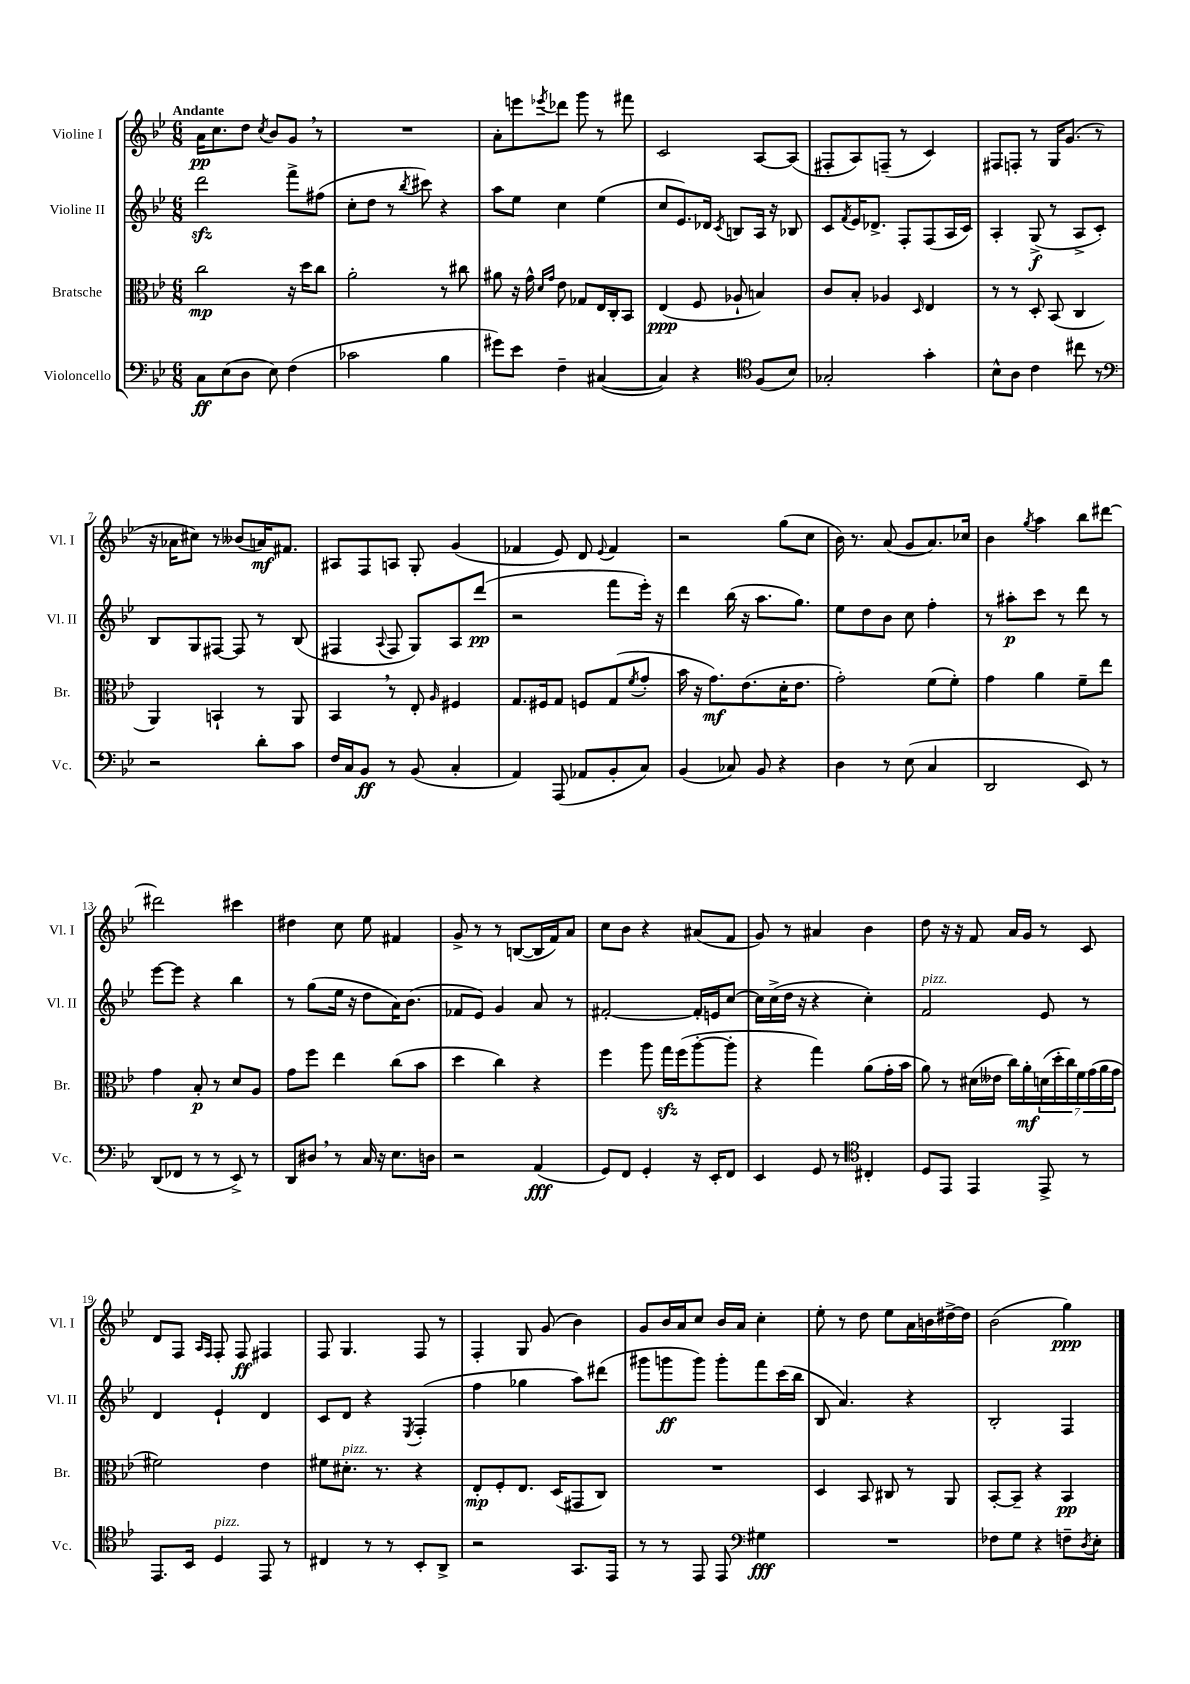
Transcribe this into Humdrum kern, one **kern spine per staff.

**kern	**dynam	**kern	**dynam	**kern	**dynam	**kern	**dynam
*part4	*part4	*part3	*part3	*part2	*part2	*part1	*part1
*staff4	*staff4	*staff3	*staff3	*staff2	*staff2	*staff1	*staff1
*I"Violoncello	*	*I"Bratsche	*	*I"Violine II	*	*I"Violine I	*
*I'Vc.	*	*I'Br.	*	*I'Vl. II	*	*I'Vl. I	*
*clefF4	*	*clefC3	*	*clefG2	*	*clefG2	*
*k[b-e-]	*	*k[b-e-]	*	*k[b-e-]	*	*k[b-e-]	*
*M6/8	*	*M6/8	*	*M6/8	*	*M6/8	*
=1	=1	=1	=1	=1	=1	=1	=1
!	!	!	!	!	!	!LO:TX:a:B:t=Andante	!
8C\L	ff	2cc\	mp	2dddzz\	.	16a\KL	pp
.	.	.	.	.	.	8.cc\	.
(8E-\	.	.	.	.	.	.	.
8D\J	.	.	.	.	.	8dd\J	.
.	.	.	.	.	.	8qcc/	.
8E-\)	.	.	.	.	.	8b-/L	.
(4F\	.	16r	.	8fff^\L	.	8g,/J	.
.	.	16dd\KL	.	.	.	.	.
.	.	8cc\J	.	(8ff#X\J	.	8r	.
=2	=2	=2	=2	=2	=2	=2	=2
2c-X\	.	2a'\	.	8cc'\L	.	2.r	.
.	.	.	.	8dd\J	.	.	.
.	.	.	.	8r	.	.	.
.	.	.	.	8qbb-/	.	.	.
.	.	.	.	8ccc#X\)	.	.	.
4B-\	.	8r	.	4r	.	.	.
.	.	8cc#X\	.	.	.	.	.
=3	=3	=3	=3	=3	=3	=3	=3
8g#X\L)	.	8a#X\	.	8aa\L	.	8a'\L	.
8e-\J	.	16r	.	8ee-\J	.	8eeen\	.
.	.	16g^^\	.	.	.	.	.
.	.	16qqd/LL	.	.	.	.	.
.	.	16qqg/JJ	.	.	.	8qeee-X/	.
4F~\	.	8e-\	.	4cc\	.	8ddd-X\J	.
.	.	8G-X/L	.	.	.	8ggg\	.
([4C#X/	.	16E-/L	.	(4ee-\	.	8r	.
.	.	16C'/J	.	.	.	.	.
.	.	8BB-/J	.	.	.	8fff#X\	.
=4	=4	=4	=4	=4	=4	=4	=4
4C#/])	.	(4E-/	ppp	8cc/L	.	2c/	.
.	.	.	.	8.e-/)	.	.	.
4r	.	8F/	.	.	.	.	.
.	.	.	.	16d-X/Jk	.	.	.
.	.	.	.	8qc/	.	.	.
.	.	8A-X`/	.	8Bn/L	.	.	.
*clefC4	*	*	*	*	*	*	*
(8F/L	.	4Bn/)	.	16A/Jk	.	[8A/L	.
.	.	.	.	16r	.	.	.
8B-/J)	.	.	.	8B-X/	.	(8A/J]	.
=5	=5	=5	=5	=5	=5	=5	=5
2G-X'/	.	8c/L	.	8c/L	.	8F#X'/L	.
.	.	.	.	8qf/	.	.	.
.	.	8B-'/J	.	16e-/K	.	8A/)	.
.	.	.	.	8.d-X^/J	.	.	.
.	.	4A-X/	.	.	.	(8Fn~/J	.
.	.	.	.	8F'/L	.	8r	.
.	.	16qqD/	.	.	.	.	.
4g'\	.	4E-/	.	(8F/	.	4c/)	.
.	.	.	.	16A/L	.	.	.
.	.	.	.	16c/JJ)	.	.	.
=6	=6	=6	=6	=6	=6	=6	=6
8B-^^\L	.	8r	.	4A'/	.	8F#X/L	.
8A\J	.	8r	.	.	.	8Fn'/J	.
4c\	.	8D'/	.	(8G^/	f	8r	.
.	.	(8BB-/	.	8r	.	16G/KL	.
.	.	.	.	.	.	(8.g/J	.
8cc#X\	.	4C/	.	8A^/L	.	.	.
8r	.	.	.	8c'/J)	.	8r	.
!!LO:LB:g=z
=7	=7	=7	=7	=7	=7	=7	=7
*clefF4	*	*	*	*	*	*	*
2r	.	4AA/)	.	8B-/L	.	16r	.
.	.	.	.	.	.	16a-X\KL	.
.	.	.	.	8G/	.	8cc#X\J)	.
.	.	4BBn`/	.	[8F#X/J	.	8r	.
.	.	.	.	8F#/]	.	(8b--X/L	.
8d'\L	.	8r	.	8r	.	16an/K)	mf
.	.	.	.	.	.	8.f#X/J	.
8c\J	.	8AA/	.	(8B-/	.	.	.
=8	=8	=8	=8	=8	=8	=8	=8
16F/LL	.	4BB-,/	.	4F#X/	.	8A#X/L	.
16C/J	.	.	.	.	.	.	.
8BB-/J	ff	.	.	.	.	8F/	.
.	.	.	.	8qqA/	.	.	.
8r	.	8r	.	8F#/	.	8An/J	.
(8BB-/	.	8E-'/	.	8G/L)	.	8G'/	.
.	.	16qqA/	.	.	.	.	.
4C'/	.	4F#X/	.	8A/	.	(4g/	.
.	.	.	.	(8ddd/J	pp	.	.
=9	=9	=9	=9	=9	=9	=9	=9
4AA/)	.	8.G/L	.	2r	.	4f-X/	.
.	.	16F#X/k	.	.	.	.	.
(8AAA/	.	8G/J	.	.	.	8e-/)	.
8AA-X/L	.	8Fn/L	.	.	.	8d/	.
.	.	.	.	.	.	8qqe-/	.
8BB-'/	.	(8G/	.	8fff\L	.	4f-/	.
.	.	8qf/	.	.	.	.	.
8C/J)	.	8g'/J	.	16eee-'\Jk)	.	.	.
.	.	.	.	16r	.	.	.
=10	=10	=10	=10	=10	=10	=10	=10
(4BB-/	.	16b-\	.	4ddd\	.	2r	.
.	.	16r	.	.	.	.	.
.	.	8.g\L)	mf	.	.	.	.
8C-X/)	.	.	.	(16bb-\	.	.	.
.	.	(8.e-\	.	16r	.	.	.
8BB-/	.	.	.	8.aa\L	.	.	.
4r	.	16d'\K	.	.	.	(8gg\L	.
.	.	8.e-\J	.	8.gg\J)	.	.	.
.	.	.	.	.	.	8cc\J	.
=11	=11	=11	=11	=11	=11	=11	=11
4D\	.	2g'\)	.	8ee-\L	.	16b-\)	.
.	.	.	.	.	.	8.r	.
.	.	.	.	8dd\	.	.	.
8r	.	.	.	8b-\J	.	(8a/	.
(8E-\	.	.	.	8cc\	.	8g/L	.
4C/	.	(8f\L	.	4ff'\	.	8.a/)	.
.	.	8f'\J)	.	.	.	.	.
.	.	.	.	.	.	16cc-X/Jk	.
=12	=12	=12	=12	=12	=12	=12	=12
2DD/	.	4g\	.	8r	.	4b-\	.
.	.	.	.	8aa#X'\L	p	.	.
.	.	.	.	.	.	8qgg/	.
.	.	4a\	.	8ccc\J	.	4aa\	.
.	.	.	.	8r	.	.	.
8EE-/)	.	8f~\L	.	8ddd\	.	8bb-\L	.
8r	.	8ee-\J	.	8r	.	[8ddd#X\J	.
!!LO:LB:g=z
=13	=13	=13	=13	=13	=13	=13	=13
(8DD/L	.	4g\	.	[8eee-\L	.	2ddd#X\]	.
8FF-X/J	.	.	.	8eee-\J]	.	.	.
8r	.	8B-'/	p	4r	.	.	.
8r	.	8r	.	.	.	.	.
8EE-^/)	.	8d/L	.	4bb-\	.	4ccc#X\	.
8r	.	8A/J	.	.	.	.	.
=14	=14	=14	=14	=14	=14	=14	=14
8DD/L	.	8g\L	.	8r	.	4dd#X\	.
8D#X,/J	.	8ff\J	.	(8gg\L	.	.	.
8r	.	4ee-\	.	16ee-\Jk	.	8cc\	.
.	.	.	.	16r	.	.	.
16C/	.	.	.	8dd\L	.	8ee-\	.
16r	.	.	.	.	.	.	.
8.E-\L	.	(8cc\L	.	16a\K)	.	4f#X/	.
.	.	.	.	(8.b-\J	.	.	.
.	.	8b-\J	.	.	.	.	.
16Dn\Jk	.	.	.	.	.	.	.
=15	=15	=15	=15	=15	=15	=15	=15
2r	.	4dd\	.	8f-X/L	.	8g^/	.
.	.	.	.	8e-/J)	.	8r	.
.	.	4cc\)	.	4g/	.	8r	.
.	.	.	.	.	.	([8Bn/L	.
(4AA/	fff	4r	.	8a/	.	16B/L]	.
.	.	.	.	.	.	16f/J)	.
.	.	.	.	8r	.	8a/J	.
=16	=16	=16	=16	=16	=16	=16	=16
8GG/L)	.	4ff\	.	[2f#X'/	.	8cc\L	.
8FF/J	.	.	.	.	.	8b-\J	.
4GG'/	.	8aa\	.	.	.	4r	.
.	.	16ggzz\LL	.	.	.	.	.
.	.	(16ff\J	.	.	.	.	.
16r	.	[8aa'\	.	16f#'/LL]	.	(8a#X/L	.
16EE-'/KL	.	.	.	16en/J	.	.	.
8FF/J	.	8aa'\J]	.	[8cc/J	.	8f/J	.
=17	=17	=17	=17	=17	=17	=17	=17
4EE-/	.	4r	.	16cc\LL]	.	8g/)	.
.	.	.	.	(16cc^\	.	.	.
.	.	.	.	16dd\JJ	.	8r	.
.	.	.	.	16r	.	.	.
8GG/	.	4gg\)	.	4r	.	4a#X/	.
8r	.	.	.	.	.	.	.
*clefC4	*	*	*	*	*	*	*
4C#X'/	.	(8a\L	.	4cc'\)	.	4b-\	.
.	.	16g'\L	.	.	.	.	.
.	.	16b-\JJ	.	.	.	.	.
=18	=18	=18	=18	=18	=18	=18	=18
!	!	!	!	!LO:TX:a:i:t=pizz.	!	!	!
8D/L	.	8a\)	.	2f/	.	8dd\	.
8EE-/J	.	8r	.	.	.	16r	.
.	.	.	.	.	.	16r	.
4EE-/	.	(16d#X\LL	.	.	.	8f/	.
.	.	16e--X\JJ	.	.	.	.	.
.	.	16cc\LL)	.	.	.	16a/LL	.
.	.	16a'\	mf	.	.	16g/JJ	.
8EE-^/	.	(28dn\	.	8e-/	.	8r	.
.	.	28dd'\	.	.	.	.	.
.	.	28cc\)	.	.	.	.	.
.	.	28f\	.	.	.	.	.
8r	.	.	.	8r	.	8c/	.
.	.	(28g\	.	.	.	.	.
.	.	28a\	.	.	.	.	.
.	.	28g\JJ	.	.	.	.	.
!!LO:LB:g=z
=19	=19	=19	=19	=19	=19	=19	=19
8.EE-/L	.	2f#X\)	.	4d/	.	8d/L	.
.	.	.	.	.	.	8F/J	.
16BB-/Jk	.	.	.	.	.	.	.
.	.	.	.	.	.	16qqA/LL	.
.	.	.	.	.	.	16qqF/JJ	.
!LO:TX:a:i:t=pizz.	!	!	!	!	!	!	!
4D/	.	.	.	4e-`/	.	8F'/	.
.	.	.	.	.	.	8F/	ff
8EE-/	.	4e-\	.	4d/	.	4F#X/	.
8r	.	.	.	.	.	.	.
=20	=20	=20	=20	=20	=20	=20	=20
4C#X/	.	8f#X\L	.	8c/L	.	8F/	.
!	!	!LO:TX:a:i:t=pizz.	!	!	!	!	!
.	.	8.d#X'\J	.	8d/J	.	4.G/	.
8r	.	.	.	4r	.	.	.
.	.	8.r	.	.	.	.	.
8r	.	.	.	.	.	.	.
.	.	.	.	8qE-/	.	.	.
8BB-'/L	.	4r	.	(4F'/	.	8F/	.
8AA^/J	.	.	.	.	.	8r	.
=21	=21	=21	=21	=21	=21	=21	=21
2r	.	8E-'/L	mp	4ff\	.	4F'/	.
.	.	8F'/	.	.	.	.	.
.	.	8.E-/J	.	4gg-X\	.	8G/	.
.	.	.	.	.	.	(8g/	.
.	.	(16D/KL	.	.	.	.	.
8.GG/L	.	8GG#X/	.	8aa\L)	.	4b-\)	.
.	.	8C/J)	.	(8ddd#X\J	.	.	.
16EE-/Jk	.	.	.	.	.	.	.
=22	=22	=22	=22	=22	=22	=22	=22
8r	.	2.r	.	8ggg#X\L	.	8g/L	.
8r	.	.	.	8gggn\	ff	16b-/L	.
.	.	.	.	.	.	16a/J	.
8EE-/	.	.	.	8ggg\J)	.	8cc/J	.
8EE-/	.	.	.	8ggg'\L	.	16b-/LL	.
.	.	.	.	.	.	16a/JJ	.
*clefF4	*	*	*	*	*	*	*
4G#X\	fff	.	.	8fff\	.	4cc'\	.
.	.	.	.	(16ccc\L	.	.	.
.	.	.	.	16bb-\JJ	.	.	.
=23	=23	=23	=23	=23	=23	=23	=23
2.r	.	4D/	.	8B-/	.	8ee-'\	.
.	.	.	.	4.a/)	.	8r	.
.	.	8BB-/	.	.	.	8dd\	.
.	.	8C#X/	.	.	.	8ee-\L	.
.	.	8r	.	4r	.	16a\L	.
.	.	.	.	.	.	16bn\	.
.	.	8AA/	.	.	.	[16dd#X^\	.
.	.	.	.	.	.	16dd#\JJ]	.
=24	=24	=24	=24	=24	=24	=24	=24
8F-X\L	.	[8BB-'/L	.	2B-'/	.	(2b-\	.
8G\J	.	8BB-~/J]	.	.	.	.	.
4r	.	4r	.	.	.	.	.
8Fn~\L	.	4BB-/	pp	4F/	.	4gg\)	ppp
8qD/	.	.	.	.	.	.	.
8E-'\J	.	.	.	.	.	.	.
==	==	==	==	==	==	==	==
*-	*-	*-	*-	*-	*-	*-	*-
